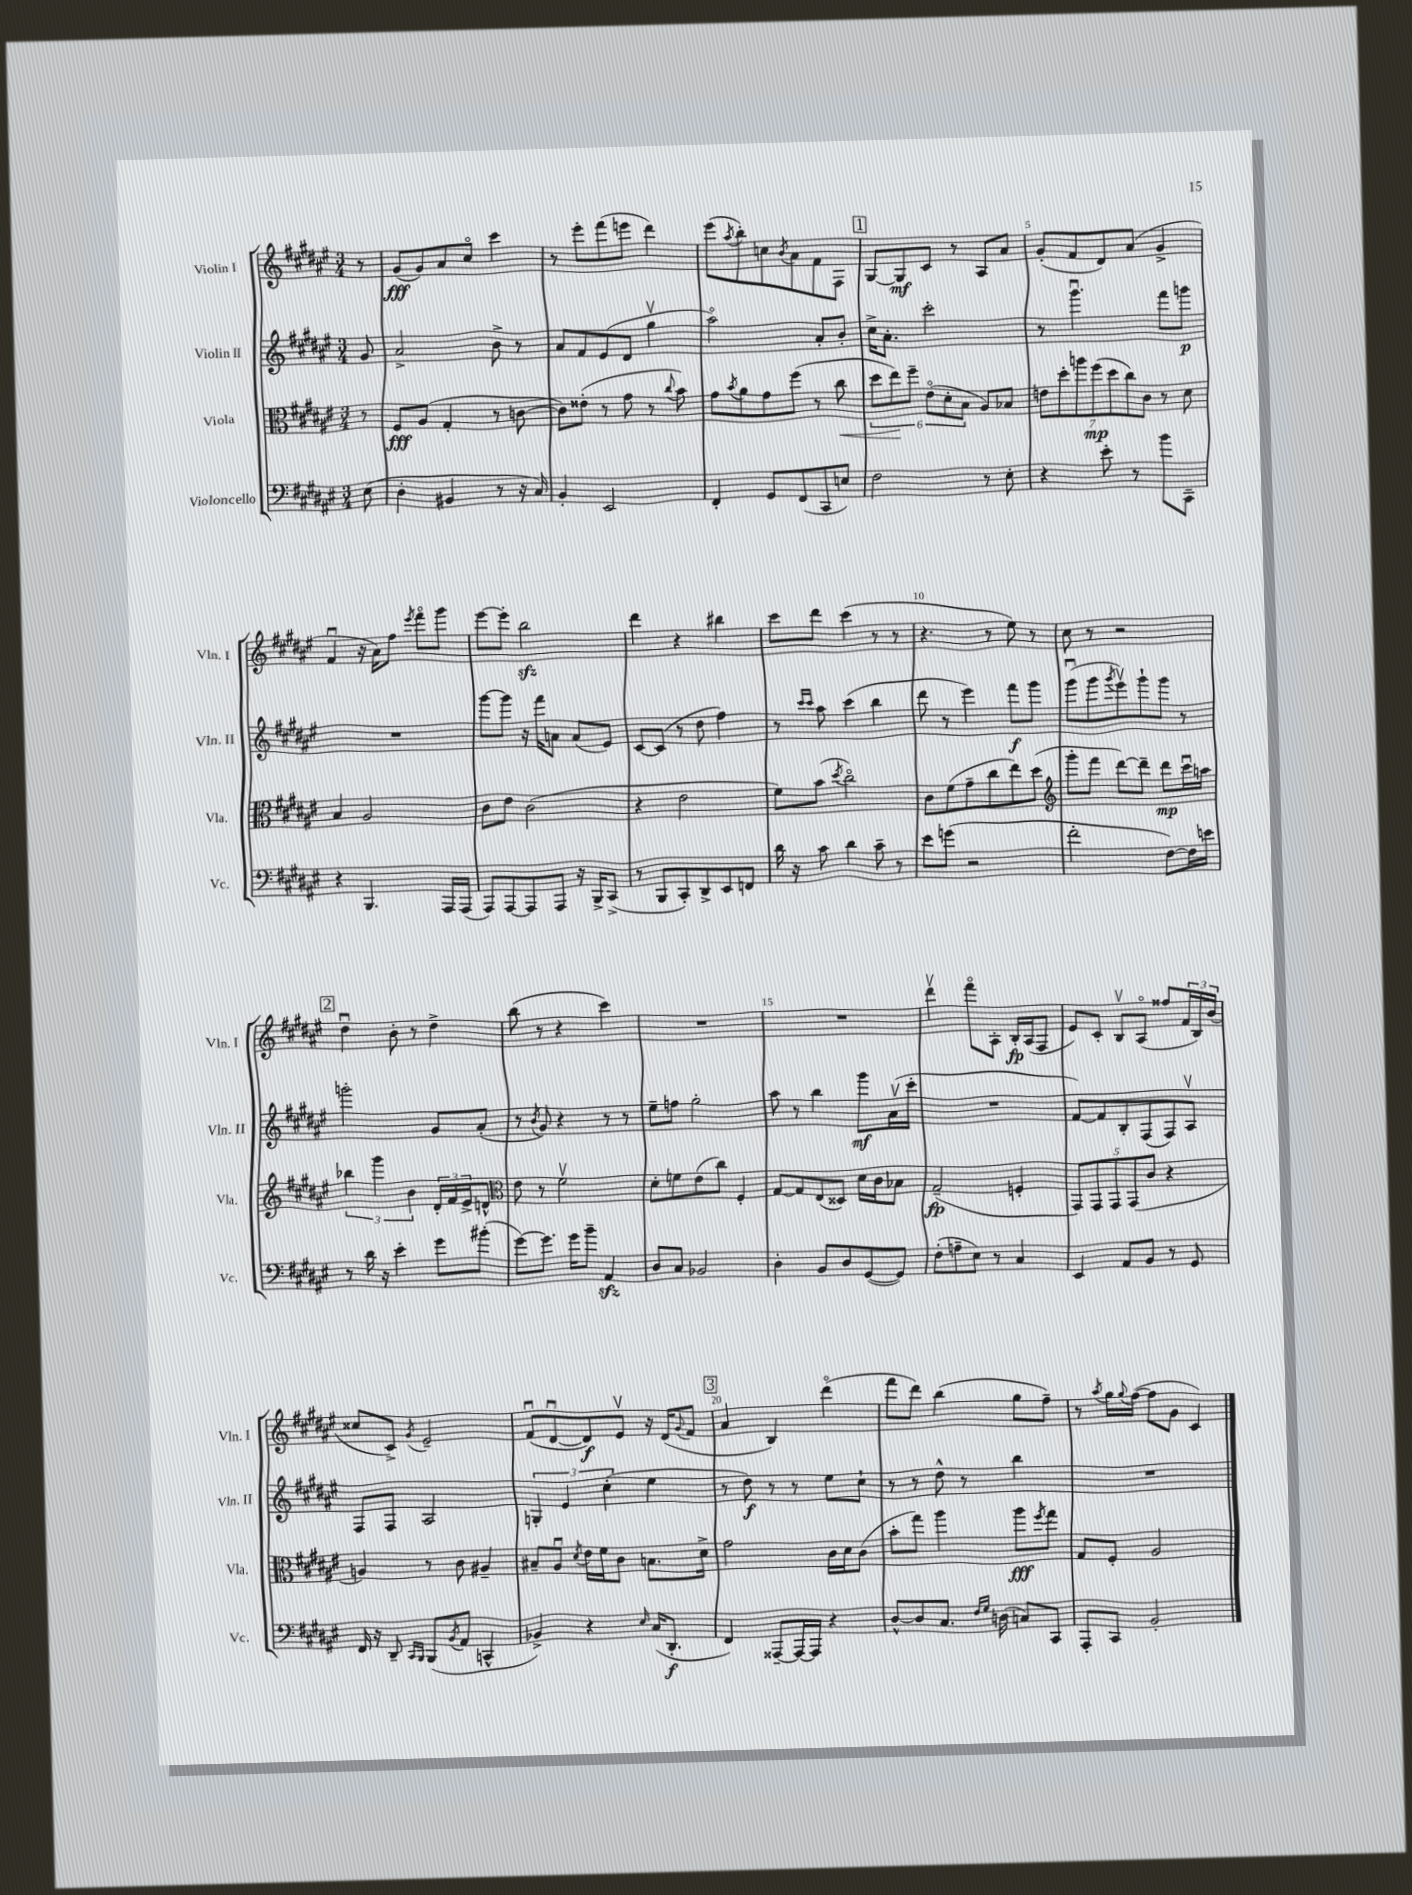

**kern	**dynam	**kern	**dynam	**kern	**dynam	**kern	**dynam
*part4	*part4	*part3	*part3	*part2	*part2	*part1	*part1
*staff4	*staff4	*staff3	*staff3	*staff2	*staff2	*staff1	*staff1
*I"Violoncello	*	*I"Viola	*	*I"Violin II	*	*I"Violin I	*
*I'Vc.	*	*I'Vla.	*	*I'Vln. II	*	*I'Vln. I	*
*clefF4	*	*clefC3	*	*clefG2	*	*clefG2	*
*k[f#c#g#d#a#e#]	*	*k[f#c#g#d#a#e#]	*	*k[f#c#g#d#a#e#]	*	*k[f#c#g#d#a#e#]	*
*M3/4	*	*M3/4	*	*M3/4	*	*M3/4	*
=	=	=	=	=	=	=	=
(8E#\	.	8r	.	8g#/	.	8r	.
=1	=1	=1	=1	=1	=1	=1	=1
4D#'\	.	8F#/L	fff	2a#^/	.	(8g#/L	fff
.	.	(8A#/J	.	.	.	8g#/)	.
4BB#X/	.	4G#'/	.	.	.	8a#/	.
.	.	.	.	.	.	8cc#/J	.
8r	.	8r	.	8b^\	.	4ccc#\	.
16r	.	[8cn\	.	8r	.	.	.
16C#/)	.	.	.	.	.	.	.
=2	=2	=2	=2	=2	=2	=2	=2
4BB'/	.	8c\L])	.	8a#/L	.	8r	.
.	.	(8e##X'\J	.	8f#/	.	8eee#'\L	.
2EE#/	.	8r	.	(8e#/	.	(8fff#\	.
.	.	8g#\	.	8d#/J	.	8eeen\J	.
.	.	8r	.	4gg#v\	.	4ddd#\)	.
.	.	8qqcc#/	.	.	.	.	.
.	.	8b\)	.	.	.	.	.
=3	=3	=3	=3	=3	=3	=3	=3
4FF#'/	.	8g#\L	.	2aa#\)	.	(8eee#\L	.
.	.	8qb/	.	.	.	8qaa#/	.
.	.	8a#\	.	.	.	8bb'\)	.
8GG#/L	.	8g#\	.	.	.	8ccn\	.
.	.	.	.	.	.	8qb/	.
(8FF#/	.	(8ff#\J	.	.	.	8a#\	.
8CC#/	.	8r	.	8a#'/L	.	8f#\	.
!	!	!	!LO:HP:b	!	!	!	!
8En/J)	.	8cc#\	<	8b'/J	.	8F#\J	.
!!LO:REH:place=s1:t=1
=4	=4	=4	=4	=4	=4	=4	=4
2F#\	.	12dd#\L	.	16cc#^\KL	.	[8G#/L	.
.	.	.	.	8.a#'\J	.	.	.
.	.	12ee#\)	.	.	.	.	.
.	.	.	.	.	.	8G#/]	mf
.	.	12ff#~\J	[	.	.	.	.
.	.	(12e#\L	.	2ccc#'\	.	8c#/J	.
.	.	12d#'\	.	.	.	.	.
.	.	.	.	.	.	8r	.
.	.	12B\J	.	.	.	.	.
8r	.	8A#/L)	.	.	.	8A#/L	.
8E#'\	.	8B-X/J	.	.	.	8a#/J	.
=5	=5	=5	=5	=5	=5	=5	=5
4r	.	14en\L	.	8r	.	(8g#'/L	.
.	.	14dd#'\	.	.	.	.	.
.	.	.	.	4.ggg#u\	.	8f#/	.
.	.	14aan\	.	.	.	.	.
.	.	(14ff#\	mp	.	.	.	.
8e#'\	.	.	.	.	.	8d#/)	.
.	.	14dd#\	.	.	.	.	.
.	.	14cc#\)	.	.	.	.	.
8r	.	.	.	.	.	(8a#/J	.
.	.	14c#\J	.	.	.	.	.
8b\L	.	8r	.	8fff#\L	.	4g#^/	.
8CC#~\J	.	8d#\	.	8gggn\J	p	.	.
!!LO:LB:g=z
=6	=6	=6	=6	=6	=6	=6	=6
4r	.	4B/	.	2.r	.	4f#u/	.
4.BBB/	.	2A#/	.	.	.	16r	.
.	.	.	.	.	.	16a#\KL)	.
.	.	.	.	.	.	8ff#\J	.
.	.	.	.	.	.	8qeee#/	.
.	.	.	.	.	.	8fff#\L	.
16AAA#/LL	.	.	.	.	.	8ggg#\J	.
(16AAA#/JJ	.	.	.	.	.	.	.
=7	=7	=7	=7	=7	=7	=7	=7
8AAA#/L)	.	8c#\L	.	[8ggg#\L	.	[8eee#\L	.
[8AAA#/	.	8e#\J	.	8ggg#\J]	.	8eee#'\J]	.
8AAA#/]	.	(2c#\	.	16r	.	2bbzz\	.
.	.	.	.	16fff#\KL	.	.	.
8AAA#/J	.	.	.	8an\J	.	.	.
16r	.	.	.	(8a/L	.	.	.
16BBB^/KL	.	.	.	.	.	.	.
(8CC#^/J	.	.	.	8e#/J)	.	.	.
=8	=8	=8	=8	=8	=8	=8	=8
8r	.	4r	.	[8c#/L	.	4ddd#\	.
8BBB/L	.	.	.	(8c#/J]	.	.	.
8CC#'/)	.	2e#\	.	8r	.	4r	.
8DD#^/	.	.	.	8dd#\	.	.	.
8EE#/	.	.	.	4ff#\)	.	4bb#X\	.
8FFn/J	.	.	.	.	.	.	.
=9	=9	=9	=9	=9	=9	=9	=9
16d#\	.	8f#\L)	.	8r	.	8ccc#\L	.
16r	.	.	.	.	.	.	.
.	.	.	.	16qqccc#/LL	.	.	.
.	.	.	.	16qqccc#/JJ	.	.	.
8c#\	.	(8b\J	.	8aa#\	.	8ddd#\J	.
.	.	8qdd#/	.	.	.	.	.
4d#\	.	2cc#\)	.	(4ccc#\	.	(4ccc#\	.
8c#~\	.	.	.	4bb\	.	8r	.
8r	.	.	.	.	.	8r	.
=10	=10	=10	=10	=10	=10	=10	=10
8e#\L	.	8c#\L	.	8ddd#\	.	4.r	.
(8gn\J	.	(8f#\	.	8r	.	.	.
2r	.	8g#~\	.	4eee#\)	.	.	.
.	.	8cc#\	.	.	.	8r	.
.	.	8ee#\)	.	8fff#\L	f	8ee#\)	.
.	.	(8dd#\J	.	8ggg#\J	.	8r	.
=11	=11	=11	=11	=11	=11	=11	=11
*	*	*clefG2	*	*	*	*	*
2f#'\	.	8ggg#'\L	.	(8ggg#u\L	.	8cc#\	.
.	.	8fff#\J	.	8ggg#\	.	8r	.
.	.	.	.	8qggg#/	.	.	.
.	.	[8ddd#\L)	.	8eee#v\)	.	2r	.
.	.	8ddd#~\J]	.	8ggg#`\	.	.	.
[8F#\L)	.	8ddd#\L	mp	8ggg#\J	.	.	.
16F#\L]	.	16ccc#u\L	.	8r	.	.	.
16en\JJ	.	16aan\JJ	.	.	.	.	.
!!LO:LB:g=z
!!LO:REH:place=s1:t=2
=12	=12	=12	=12	=12	=12	=12	=12
8r	.	6bb-X\	.	2gggn'\	.	4dd#u\	.
16d#\	.	.	.	.	.	.	.
.	.	6ggg#\	.	.	.	.	.
16r	.	.	.	.	.	.	.
4e#'\	.	.	.	.	.	8b'\	.
.	.	6b\	.	.	.	.	.
.	.	.	.	.	.	8r	.
8g#\L	.	24d#'/LL	.	8g#/L	.	4dd#^\	.
.	.	24f#/	.	.	.	.	.
.	.	24e#^/J	.	.	.	.	.
(8b#X'\J	.	8dn^^/J	.	(8a#'/J	.	.	.
=13	=13	=13	=13	=13	=13	=13	=13
*	*	*clefC3	*	*	*	*	*
[8g#\L)	.	8e#\	.	8r	.	(8bb\	.
.	.	.	.	8qb/	.	.	.
8.g#\J]	.	8r	.	8g#/)	.	8r	.
.	.	2f#v\	.	4r	.	4r	.
16g#\KL	.	.	.	.	.	.	.
8b~\J	.	.	.	.	.	.	.
4AA#zz/	.	.	.	8r	.	4ccc#\)	.
.	.	.	.	8r	.	.	.
=14	=14	=14	=14	=14	=14	=14	=14
8D#/L	.	8d#'\L	.	8ee#~\L	.	2.r	.
8C#/J	.	8fn\	.	8ffn\J	.	.	.
2BB-X/	.	(8e#\	.	2gg#'\	.	.	.
.	.	8cc#\J)	.	.	.	.	.
.	.	4F#'/	.	.	.	.	.
=15	=15	=15	=15	=15	=15	=15	=15
4D#'\	.	[8G#/L	.	8aa#\	.	2.r	.
.	.	8G#/]	.	8r	.	.	.
8BB/L	.	(8E#/	.	4bb\	.	.	.
8D#/	.	8D##X/J)	.	.	.	.	.
([8GG#/	.	16d#\LL	.	8ggg#\L	mf	.	.
.	.	16c#\J	.	.	.	.	.
8GG#/J])	.	8B-X\J	.	(16a#v\L	.	.	.
.	.	.	.	16ccc#'\JJ	.	.	.
=16	=16	=16	=16	=16	=16	=16	=16
(8F#'\L	.	(2G#~/	fp	2.r	.	4ddd#v\	.
8An~\	.	.	.	.	.	.	.
8E#\J)	.	.	.	.	.	8fff#\L	.
8r	.	.	.	.	.	8A#'\J	.
4C#/	.	4Fn'/	.	.	.	16B'/LL	fp
.	.	.	.	.	.	(16A#/J	.
.	.	.	.	.	.	8F#/J	.
=17	=17	=17	=17	=17	=17	=17	=17
4EE#/	.	10GG#/L)	.	[8f#/L)	.	8e#/L)	.
.	.	10GG#/	.	.	.	.	.
.	.	.	.	8f#/]	.	8c#'/J	.
.	.	10GG#/	.	.	.	.	.
8AA#/L	.	.	.	8B'/	.	8Bv/L	.
.	.	(10GG#/	.	.	.	.	.
8BB/J	.	.	.	(8F#/	.	(8A#/J	.
.	.	10c#/J	.	.	.	.	.
8r	.	4r	.	8F#/)	.	8ff##X/L	.
8GG#/	.	.	.	8A#v/J	.	24f#/L	.
.	.	.	.	.	.	24B/)	.
.	.	.	.	.	.	(24b/JJ	.
!!LO:LB:g=z
=18	=18	=18	=18	=18	=18	=18	=18
16FF#/	.	4An/)	.	8F#/L	.	8cc##X/L	.
16r	.	.	.	.	.	.	.
8DD#~/	.	.	.	8F#/J	.	8c#^/J)	.
16qqCC#/LL	.	.	.	.	.	.	.
16qqBBB/JJ	.	.	.	.	.	8qg#/	.
(8BBB/L	.	8r	.	2A#/	.	2e#~/	.
8qBB/	.	.	.	.	.	.	.
8AA#/J	.	8c#\	.	.	.	.	.
4CCn^^/	.	4A#X~/	.	.	.	.	.
=19	=19	=19	=19	=19	=19	=19	=19
4BB-X^/)	.	8B#X~/L	.	6Gn'/	.	(8f#u/L	.
.	.	8A#u/J	.	.	.	[8d#u/	.
.	.	.	.	6e#/	.	.	.
.	.	8qd#/	.	.	.	.	.
4r	.	16e#\LL	.	.	.	8d#/])	f
.	.	16f#\J	.	.	.	.	.
.	.	.	.	(6cc#'\	.	.	.
.	.	8c#\J	.	.	.	8e#v/J	.
16qqE#/	.	.	.	.	.	.	.
(16C#/KL	.	8.Bn\L	.	4ee#\	.	16r	.
8.DD#'/J	f	.	.	.	.	(16d#/KL	.
.	.	.	.	.	.	8qqg#/	.
.	.	.	.	.	.	8f#/J	.
.	.	16d#^\Jk	.	.	.	.	.
!!LO:REH:place=s1:t=3
=20	=20	=20	=20	=20	=20	=20	=20
4FF#/)	.	2g#\	.	8r	.	4a#/	.
.	.	.	.	8dd#\)	f	.	.
[8AAA##X~/L	.	.	.	8r	.	4B/)	.
16AAA##/L_	.	.	.	8r	.	.	.
16AAA##/JJ]	.	.	.	.	.	.	.
4r	.	16c#\LL	.	8ee#\L	.	(4ddd#\	.
.	.	16d#\J	.	.	.	.	.
.	.	(8c#\J	.	8cc#`\J	.	.	.
=21	=21	=21	=21	=21	=21	=21	=21
[8D#^^/L	.	8b'\L	.	8r	.	8fff#\L	.
8D#/]	.	8gg#\J)	.	8r	.	8ddd#\J)	.
8.C#/J	.	4aa#\	.	8dd#^^\	.	(4bb\	.
.	.	.	.	8r	.	.	.
16qqF#/LL	.	.	.	.	.	.	.
16qqG#/JJ	.	.	.	.	.	.	.
(16Dn\	.	.	.	.	.	.	.
8Cn/L)	.	8aa#\L	fff	4bb\	.	8gg#\L	.
.	.	8qff#/	.	.	.	.	.
8CC#/J	.	8gg#\J	.	.	.	8ff#~\J)	.
=22	=22	=22	=22	=22	=22	=22	=22
8AAA#'/L	.	8G#/L	.	2.r	.	8r	.
.	.	.	.	.	.	8qaa#/	.
8CC#/J	.	8F#'/J	.	.	.	16gg#\LL	.
.	.	.	.	.	.	8qqgg#/	.
.	.	.	.	.	.	([16ff#\JJ	.
2BB'/	.	2A#/	.	.	.	8ff#\L]	.
.	.	.	.	.	.	8g#\J	.
.	.	.	.	.	.	4c#/)	.
==	==	==	==	==	==	==	==
*-	*-	*-	*-	*-	*-	*-	*-
